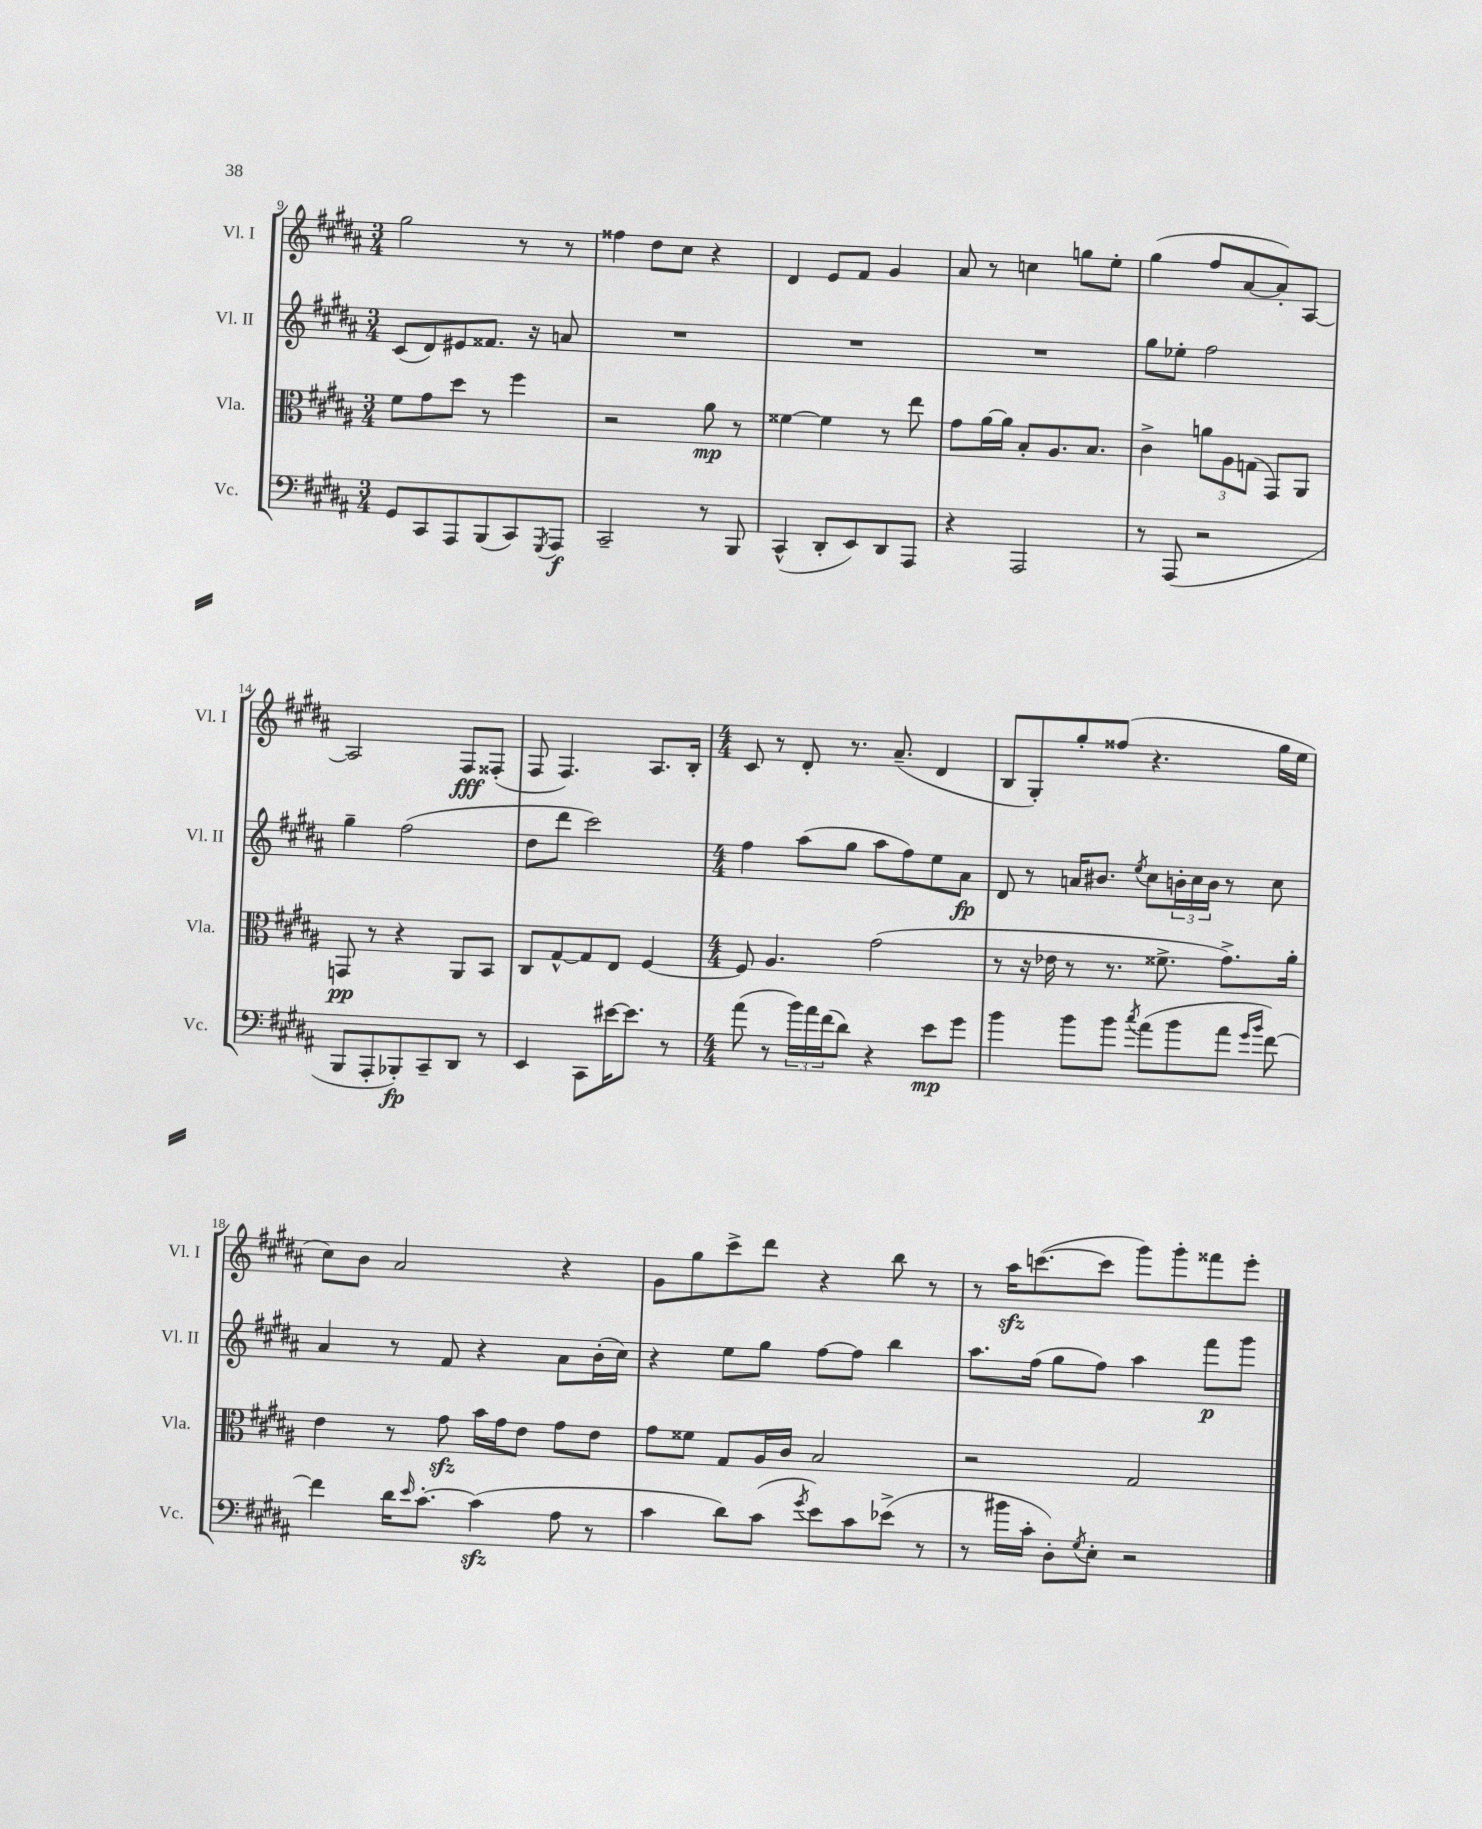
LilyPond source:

<<
\new StaffGroup <<
\new Staff = "s0" \with { instrumentName = "Vl. I" shortInstrumentName = "Vl. I" } {
    \clef treble \key b \major \numericTimeSignature \time 3/4
    gis''2 r8 r8 |
    fisis''4 dis''8 cis''8 r4 |
    dis'4 e'8 fis'8 gis'4 |
    ais'8 r8 c''4 g''8 e''8-. |
    gis''4( fis''8 ais'8~ ais'8-.) ais8~ |
    ais2 fis8\fff fisis8-.( |
    fis8 fis4.) ais8. b16-. |
    \numericTimeSignature \time 4/4 cis'8 r8 dis'8-. r8. ais'8.--( dis'4 |
    b8 gis8-.) gis''8-. fisis''8( r4. gis''16 e''16 |
    cis''8) b'8 ais'2 r4 |
    gis'8 gis''8 cis'''8-> dis'''8 r4 b''8 r8 |
    r8 ais''16\sfz c'''8.~( c'''8 gis'''8) gis'''8-. fisis'''8 e'''8-. \bar "|." |
}
\new Staff = "s1" \with { instrumentName = "Vl. II" shortInstrumentName = "Vl. II" } {
    \clef treble \key b \major \numericTimeSignature \time 3/4
    cis'8( dis'8) eis'8 fisis'8. r16 a'8 |
    R2. |
    R2. |
    R2. |
    gis''8 ees''8-. fis''2 |
    gis''4-- fis''2( |
    dis''8 dis'''8 cis'''2) |
    \numericTimeSignature \time 4/4 fis''4 ais''8( gis''8 ais''8 fis''8) e''8 ais'8\fp |
    dis'8 r8 a'16 bis'8. \acciaccatura { e''8 } cis''8 \tuplet 3/2 { b'16-. cis''16 b'16 } r8 cis''8 |
    ais'4 r8 fis'8 r4 ais'8 b'16-.( cis''16) |
    r4 e''8 gis''8 fis''8~ fis''8 b''4 |
    ais''8. fis''16( gis''8 fis''8) ais''4 fis'''8\p gis'''8 \bar "|." |
}
\new Staff = "s2" \with { instrumentName = "Vla." shortInstrumentName = "Vla." } {
    \clef alto \key b \major \numericTimeSignature \time 3/4
    fis'8 gis'8 dis''8 r8 fis''4 |
    r2 ais'8\mp r8 |
    fisis'4~ fisis'4 r8 e''8 |
    gis'8 ais'16~ ais'16 b8-. ais8. b8. |
    cis'4-> \tuplet 3/2 { a'8 ais8 g8( } gis,8) ais,8 |
    g,8\pp r8 r4 ais,8 b,8 |
    cis8 gis8~-^ gis8 e8 fis4~ |
    \numericTimeSignature \time 4/4 fis8 ais4. gis'2( |
    r8 r16 ees'16 r8 r8. fisis'8.-> gis'8.->) ais'16-. |
    e'4 r8 gis'8\sfz b'16 gis'16 e'8 gis'8 e'8 |
    gis'8 fisis'8 gis8 ais16 cis'16 b2 |
    r2 gis2 \bar "|." |
}
\new Staff = "s3" \with { instrumentName = "Vc." shortInstrumentName = "Vc." } {
    \clef bass \key b \major \numericTimeSignature \time 3/4
    gis,8 cis,8 ais,,8 b,,8( cis,8) \acciaccatura { gis,,8 } ais,,8\f |
    cis,2-- r8 b,,8 |
    cis,4-^( dis,8-. e,8) dis,8 ais,,8 |
    r4 ais,,2 |
    r8 ais,,8( r2 |
    b,,8 ais,,8-. bes,,8-.\fp) cis,8-- dis,8 r8 |
    e,4 cis,8 eis'16~ eis'8. r8 |
    \numericTimeSignature \time 4/4 ais'8( r8 \tuplet 3/2 { b'16) ais'16 fis'16( } dis'8) r4 e'8\mp gis'8 |
    b'4 b'8 b'8 \acciaccatura { cis''8 } ais'8( b'8 ais'8 \grace { gis'16 b'16 } fis'8~) |
    fis'4 dis'16 \grace { e'16 } cis'8.~-. cis'4\sfz( ais8 r8 |
    cis'4 dis'8) cis'8( \acciaccatura { gis'8 } e'8) cis'8 ees'8->( r8 |
    r8 bis'16 cis'16-. dis8-.) \acciaccatura { gis8 } e8-. r2 \bar "|." |
}
>>
>>
\layout { \context { \Score currentBarNumber = #9 } }
